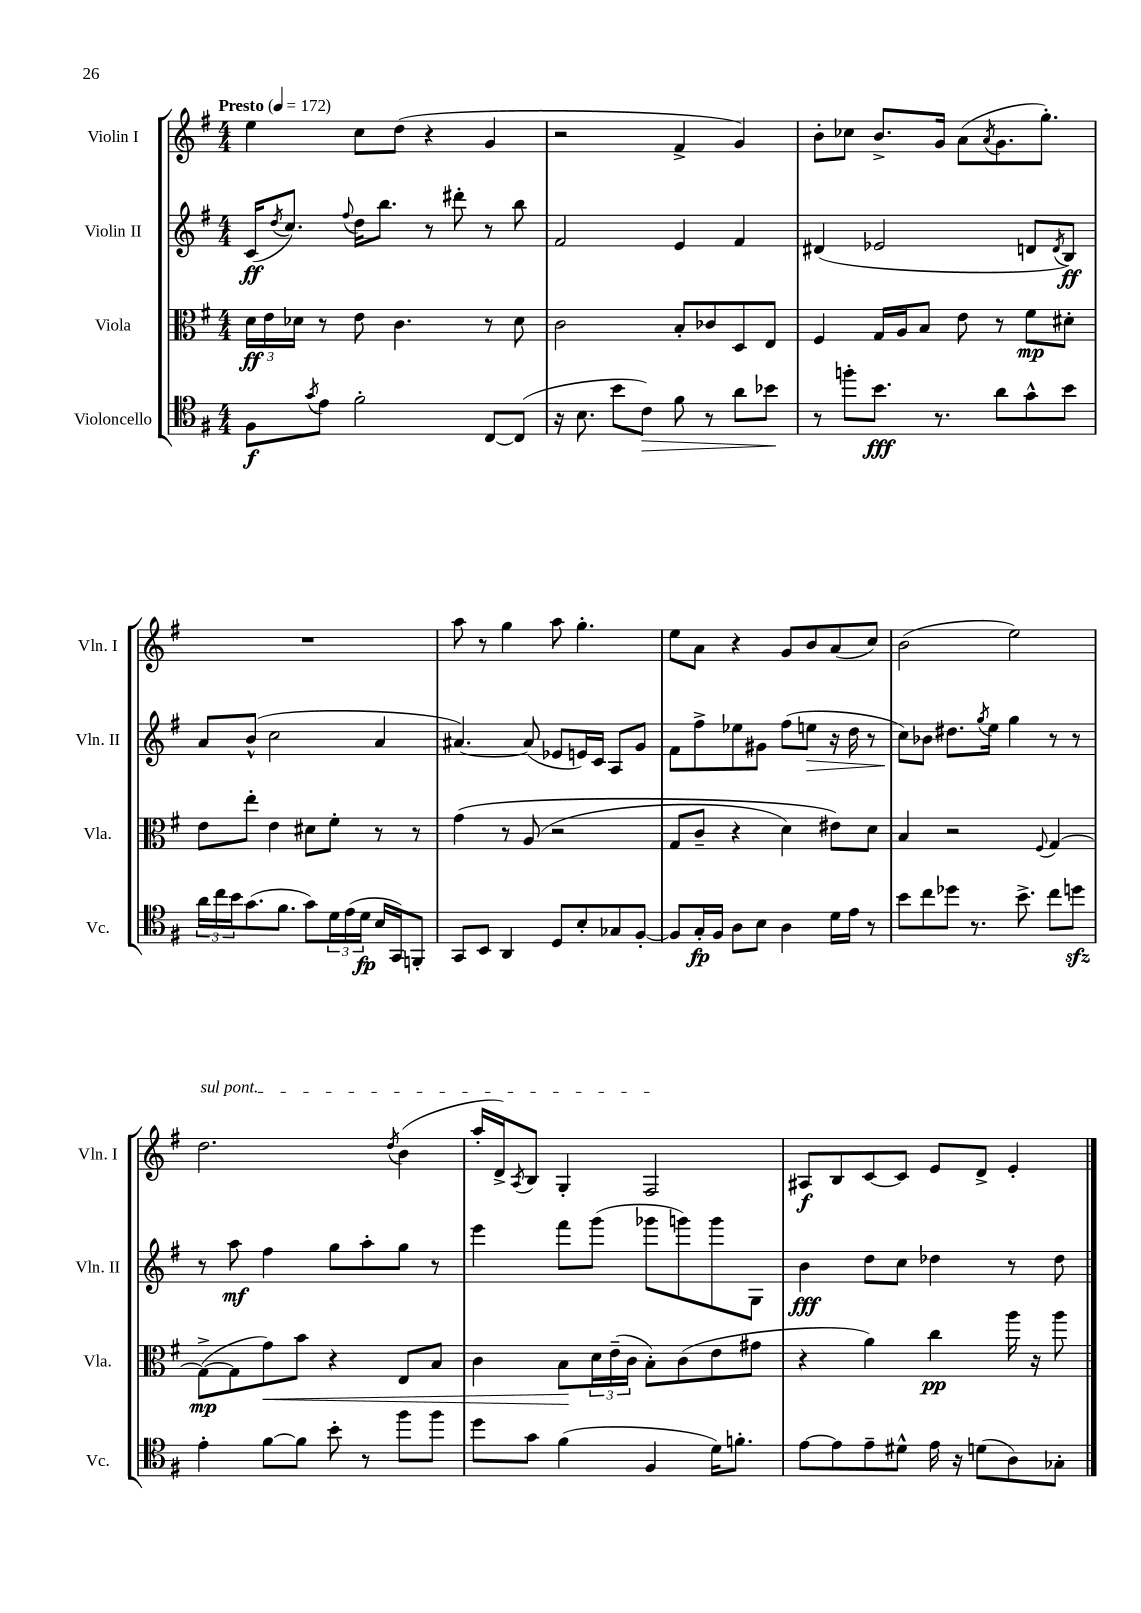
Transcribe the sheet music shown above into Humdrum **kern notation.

**kern	**kern	**kern	**kern
*staff4	*staff3	*staff2	*staff1
*clefC4	*clefC3	*clefG2	*clefG2
*k[f#]	*k[f#]	*k[f#]	*k[f#]
*M4/4	*M4/4	*M4/4	*M4/4
*MM172	*MM172	*MM172	*MM172
8F#	24d	(16c	4ee
.	24e	.	.
.	.	8qdd	.
.	.	8.cc)	.
.	24d-	.	.
8qg	.	.	.
8e	8r	.	.
.	.	8qqff#	.
2f#'	8e	16dd	8cc
.	.	8.bb	.
.	4.c	.	(8dd
.	.	8r	4r
.	.	8ddd#'	.
[8C	8r	8r	4g
(8C]	8d-	8bb	.
=	=	=	=
16r	2c	2f#	2r
8.B	.	.	.
8b	.	.	.
8c)	.	.	.
8f#	8B'	4e	4f#^
8r	8c-	.	.
8a	8D	4f#	4g)
8b-	8E	.	.
=	=	=	=
8r	4F#	(4d#	8b'
8ff'	.	.	8cc-
8.b	16G	2e-	8.b^
.	16A	.	.
.	8B	.	.
8.r	.	.	16g
.	8e	.	(8a
.	.	.	8qa
8a	8r	.	8.g
8g^^	8f#	8d	.
.	.	.	8.gg')
.	.	8qd	.
8b	8d#'	8B)	.
=	=	=	=
24a	8e	8a	1r
24cc	.	.	.
24b	.	.	.
(8.g	8ee'	(8b^^	.
.	4e	2cc	.
8.f#	.	.	.
8g)	8d#	.	.
24d	8f#'	.	.
(24e	.	.	.
24d	.	.	.
16B	8r	4a	.
16GG)	.	.	.
8FF'	8r	.	.
=	=	=	=
8GG	&(4g	[4.a#)	8aa
8BB	.	.	8r
4AA	8r	.	4gg
.	(8A	(8a#]	.
8D	2r	8e-	8aa
8B'	.	16e)	4.gg'
.	.	16c	.
8G-	.	8A	.
[8F#'	.	8g	.
=	=	=	=
8F#]	8G	8f#	8ee
16G'	8c~	8ff#^	8a
16F#	.	.	.
8A	4r	8ee-	4r
8B	.	8g#	.
4A	4d)	(8ff#	8g
.	.	8ee	8b
16d	8e#&)	16r	(8a
16e	.	16dd	.
8r	8d	8r	8cc)
=	=	=	=
8b	4B	8cc)	(2b
8cc	.	8b-	.
8dd-	2r	8.dd#	.
8.r	.	.	.
.	.	8qgg	.
.	.	16ee	.
.	.	4gg	2ee)
8.b^	.	.	.
.	8qqF#	.	.
8cc	[4G	8r	.
8dd	.	8r	.
=	=	=	=
4e'	(8G^_	8r	2.dd
.	8G]	8aa	.
[8f#	8g)	4ff#	.
8f#]	8b	.	.
8b'	4r	8gg	.
8r	.	8aa'	.
.	.	.	8qdd
8ff#	8E	8gg	(4b
8ff#	8B	8r	.
=	=	=	=
8dd	4c	4eee	16aa'
.	.	.	16d^)
.	.	.	8qA
8g	.	.	8B
(4f#	8B	8fff#	4G'
.	24d	(8ggg	.
.	(24e~	.	.
.	24c	.	.
4F#	8B')	8ggg-	2F#
.	(8c	8ggg)	.
16d)	8e	8ggg	.
8.f'	.	.	.
.	8g#	8G	.
=	=	=	=
[8e	4r	4b	8A#
8e]	.	.	8B
8e~	4a)	8dd	[8c
8d#^^	.	8cc	8c]
16e	4cc	4dd-	8e
16r	.	.	.
(8d	.	.	8d^
8A)	16aa	8r	4e'
.	16r	.	.
8G-'	8aa	8dd-	.
==	==	==	==
*-	*-	*-	*-
